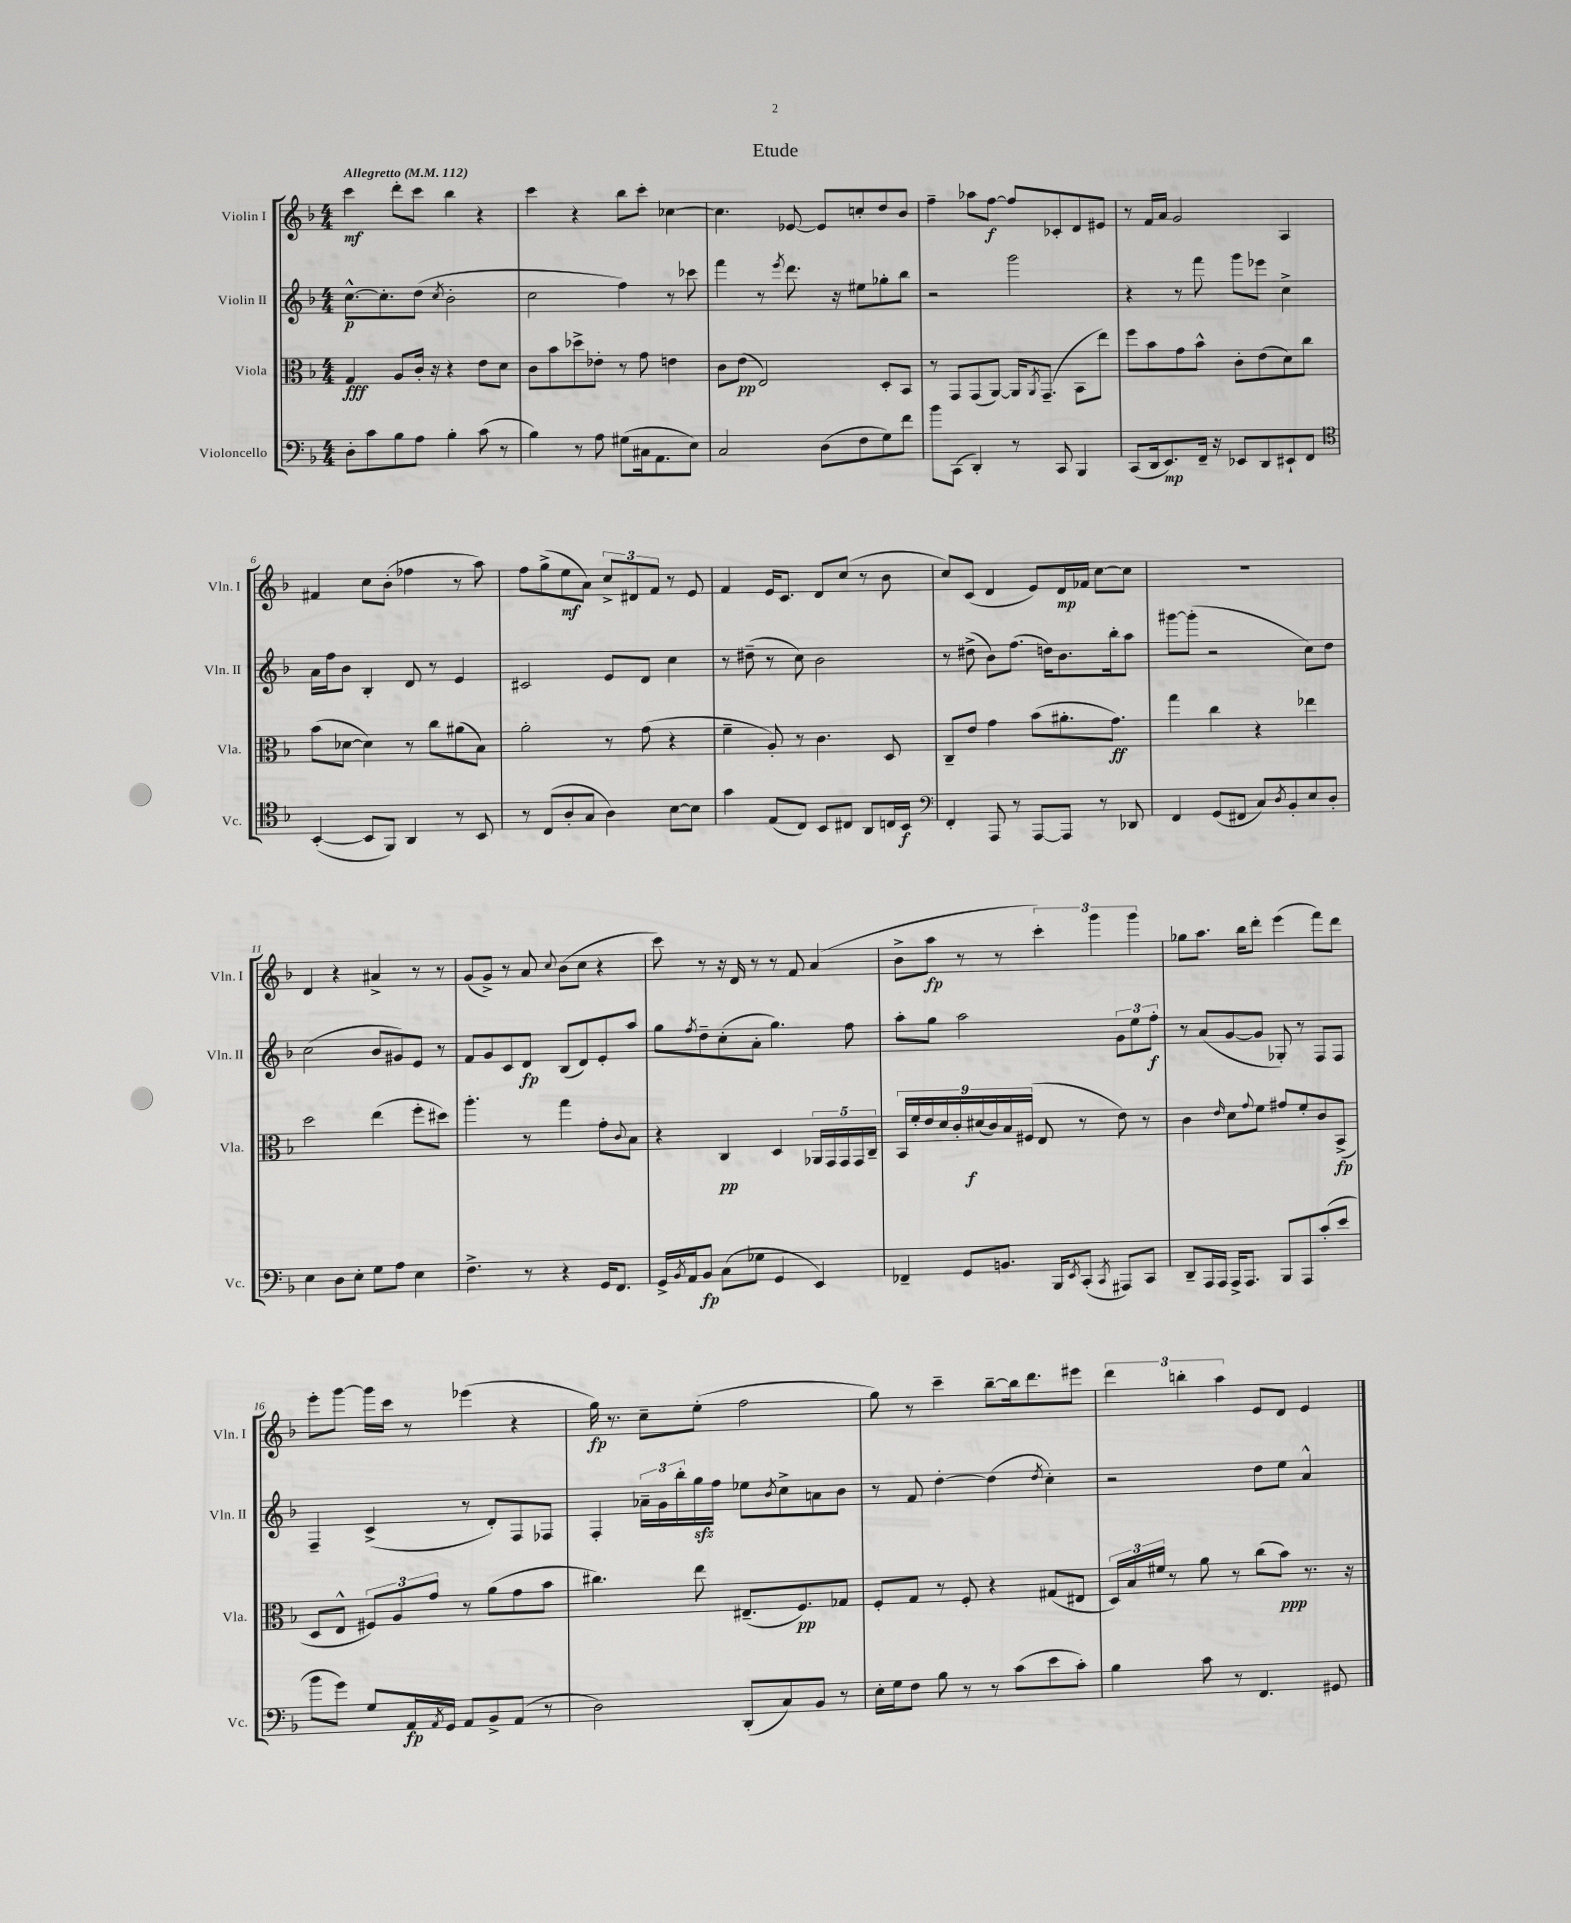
\header { title = "Etude" }
<<
\new StaffGroup <<
\new Staff = "s0" \with { instrumentName = "Violin I" shortInstrumentName = "Vln. I" } {
    \clef treble \key f \major \numericTimeSignature \time 4/4 \tempo "Allegretto" 4 = 112
    c'''4\mf d'''8-. c'''8 bes''4 r4 |
    c'''4 r4 bes''8 c'''8-. ces''4~ |
    ces''4. ees'8~ ees'8 c''8-. d''8 bes'8 |
    f''4-- aes''8 f''8~\f f''8 ces'8-. d'8 eis'8 |
    r8 f'16 a'16 g'2 a4 |
    fis'4 c''8 bes'8-.( fes''4 r8 a''8) |
    f''8 g''8->( e''8\mf a'8) \tuplet 3/2 { c''8-> dis'8 f'8 } r8 e'8 |
    f'4 e'16 c'8. d'8 c''8( r8 bes'8 |
    c''8) c'8( d'4 e'8) d'16\mp fes'16 c''8~ c''8 |
    R1 |
    d'4 r4 ais'4-> r8 r8 |
    g'8( g'8->) r8 a'8 \appoggiatura { c''8 } bes'8( c''8 r4 |
    c'''8) r8 r16 d'16 r8 r8 f'8 a'4( |
    bes'8-> a''8\fp r8 r8 \tuplet 3/2 { c'''4-.) g'''4 g'''4 } |
    ges''8 a''8. bes''16 d'''8-. e'''4( f'''8) d'''8 |
    e'''8-. g'''8~ g'''16 c'''16 r8 ees'''4( r4 |
    g''16\fp) r8. c''8-- e''8-.( f''2 |
    g''8) r8 c'''4-- bes''8~-- bes''16 d'''8. eis'''8 |
    \tuplet 3/2 { d'''4 b''4-. a''4 } e'8 d'8 e'4 \bar "|." |
}
\new Staff = "s1" \with { instrumentName = "Violin II" shortInstrumentName = "Vln. II" } {
    \clef treble \key f \major \numericTimeSignature \time 4/4
    c''8.~-^\p c''8.-. d''8( \acciaccatura { c''8 } bes'2-. |
    c''2 f''4) r8 ces'''8 |
    f'''4 r8 \acciaccatura { e'''8 } d'''8. r16 eis''8 ges''8-. bes''8 |
    r2 g'''2 |
    r4 r8 f'''8 g'''8 ees'''8 c''4-> |
    a'16 f''16 bes'8 bes4-. d'8 r8 e'4 |
    cis'2 e'8 d'8 c''4 |
    r8 dis''8--( r8 c''8) bes'2 |
    r8 dis''8->( bes'8) f''8.( d''16) bes'8. bes''16-. a''8 |
    gis'''8~ gis'''8-.( r2 c''8) d''8 |
    c''2( bes'8 gis'8) e'8 r8 |
    f'8 g'8 c'8 d'8\fp bes8( d'8) e'8-. a''8 |
    g''8 \acciaccatura { f''8 } d''8-- c''8-.( a'8-. g''4.) f''8 |
    a''8-. g''8 a''2 \tuplet 3/2 { g'8 e''8 f''8-.\f } |
    r8 a'8( g'8~ g'8 ges8-.) r8 f8 f8 |
    f4-- c'4->( r8 d'8-.) f8 fes8 |
    f4-. \tuplet 3/2 { aes'16-- g'16 bes''16-. } g''16\sfz f''16 ees''8 \acciaccatura { bes'8 } c''8-> a'8 bes'8 |
    r8 f'8 d''4~-. d''4( \acciaccatura { d''8 } c''4-.) |
    r2 d''8 e''8 a'4-^ \bar "|." |
}
\new Staff = "s2" \with { instrumentName = "Viola" shortInstrumentName = "Vla." } {
    \clef alto \key f \major \numericTimeSignature \time 4/4
    g4\fff a8 c'16-. r16 r4 e'8 d'8 |
    c'8 bes'8 des''8-> ees'8-. r8 g'8 e'4 |
    c'8 e'8\pp( e2) d8-. bes,8 |
    r8 g,8 g,8( a,8~) a,16 \acciaccatura { a,8 } g,8.--( bes,8 e''8) |
    f''8 bes'8 g'8 bes'8-^ c'8-. e'8( d'8) c''8 |
    bes'8( des'8~ des'4) r8 c''8 ais'8( bes8) |
    a'2-. r8 g'8( r4 |
    f'4-- a8-.) r8 c'4. d8 |
    c8-- e'8 g'4 bes'8( ais'8.-. g'8.\ff) |
    g''4 c''4 r4 ees''4 |
    d''2 e''4( f''8-. dis''8) |
    a''4.-. r8 g''4 g'8-. \appoggiatura { c'8 } bes8 |
    r4 c4\pp d4 \tuplet 5/4 { aes,16 g,16 g,16 g,16 c16-- } |
    \tuplet 9/8 { bes,16 f'16-. e'16 d'16 c'16-. dis'16\f( c'16) bes16 fis16( } e8 r8 e'8) r8 |
    c'4 \grace { e'16 } d'8 \appoggiatura { g'8 } f'8 gis'8 f'8-. c'8 bes,8->\fp( |
    d8 e8-^ \tuplet 3/2 { fis8) a8 g'8 } r8 a'8( g'8 bes'8 |
    cis''4.) e''8 eis8.--( f8.\pp) ges8 |
    f8-. g8 r8 f8-. r4 gis8( eis8 |
    \tuplet 3/2 { d16) bes16 fis'16 } r8 a'8 r8 c''8( bes'8\ppp) r8. r16 \bar "|." |
}
\new Staff = "s3" \with { instrumentName = "Violoncello" shortInstrumentName = "Vc." } {
    \clef bass \key f \major \numericTimeSignature \time 4/4
    d8-. c'8 bes8 a8 bes4-. c'8( r8 |
    bes4) r8 a8 gis8( cis16 a,8. e8) |
    c2 d8( f8 g8) f'8 |
    bes'8 c,8( d,4-.) r8 c,8 bes,,4 |
    c,8( d,16 e,8.\mp) f,16-- r16 ees,8 d,8 eis,8-! f,8 |
    \clef tenor bes,4~-.( bes,8 f,8) a,4 r8 bes,8 |
    r8 c8( a8-. g8 a4) bes8~ bes8 |
    g'4 e8( c8) bes,8 cis8 a,8 c16 bes,16\f |
    \clef bass f,4-. a,,8 r8 a,,8~ a,,8 r8 des,8 |
    f,4 g,8( fis,8 c8) \acciaccatura { d8 } bes,8-. e8 d8-. |
    e4 d8 e8-. g8 a8 e4 |
    f4.-> r8 r4 g,16 f,8. |
    g,16-> \acciaccatura { bes,8 } a,16 bes,8\fp c8( ges8 g,4 e,4) |
    fes,4-- g,8 b,8. bes,,16 \acciaccatura { e,8 } c,8-.( \acciaccatura { c,8 } ais,,8) c,8 |
    d,8-- a,,16 a,,16 a,,16-> a,,8. bes,,8 a,,8 c'8-.( e'8 |
    bes'8 g'8) g8 a,16\fp \acciaccatura { a,8 } g,16 a,8 bes,8-> a,8( r8 |
    d2) d,8-.( c8) bes,8 r8 |
    e16-. g16 f8 bes8 r8 r8 c'8( e'8 c'8-.) |
    bes4 c'8 r8 f,4. gis,8 \bar "|." |
}
>>
>>
